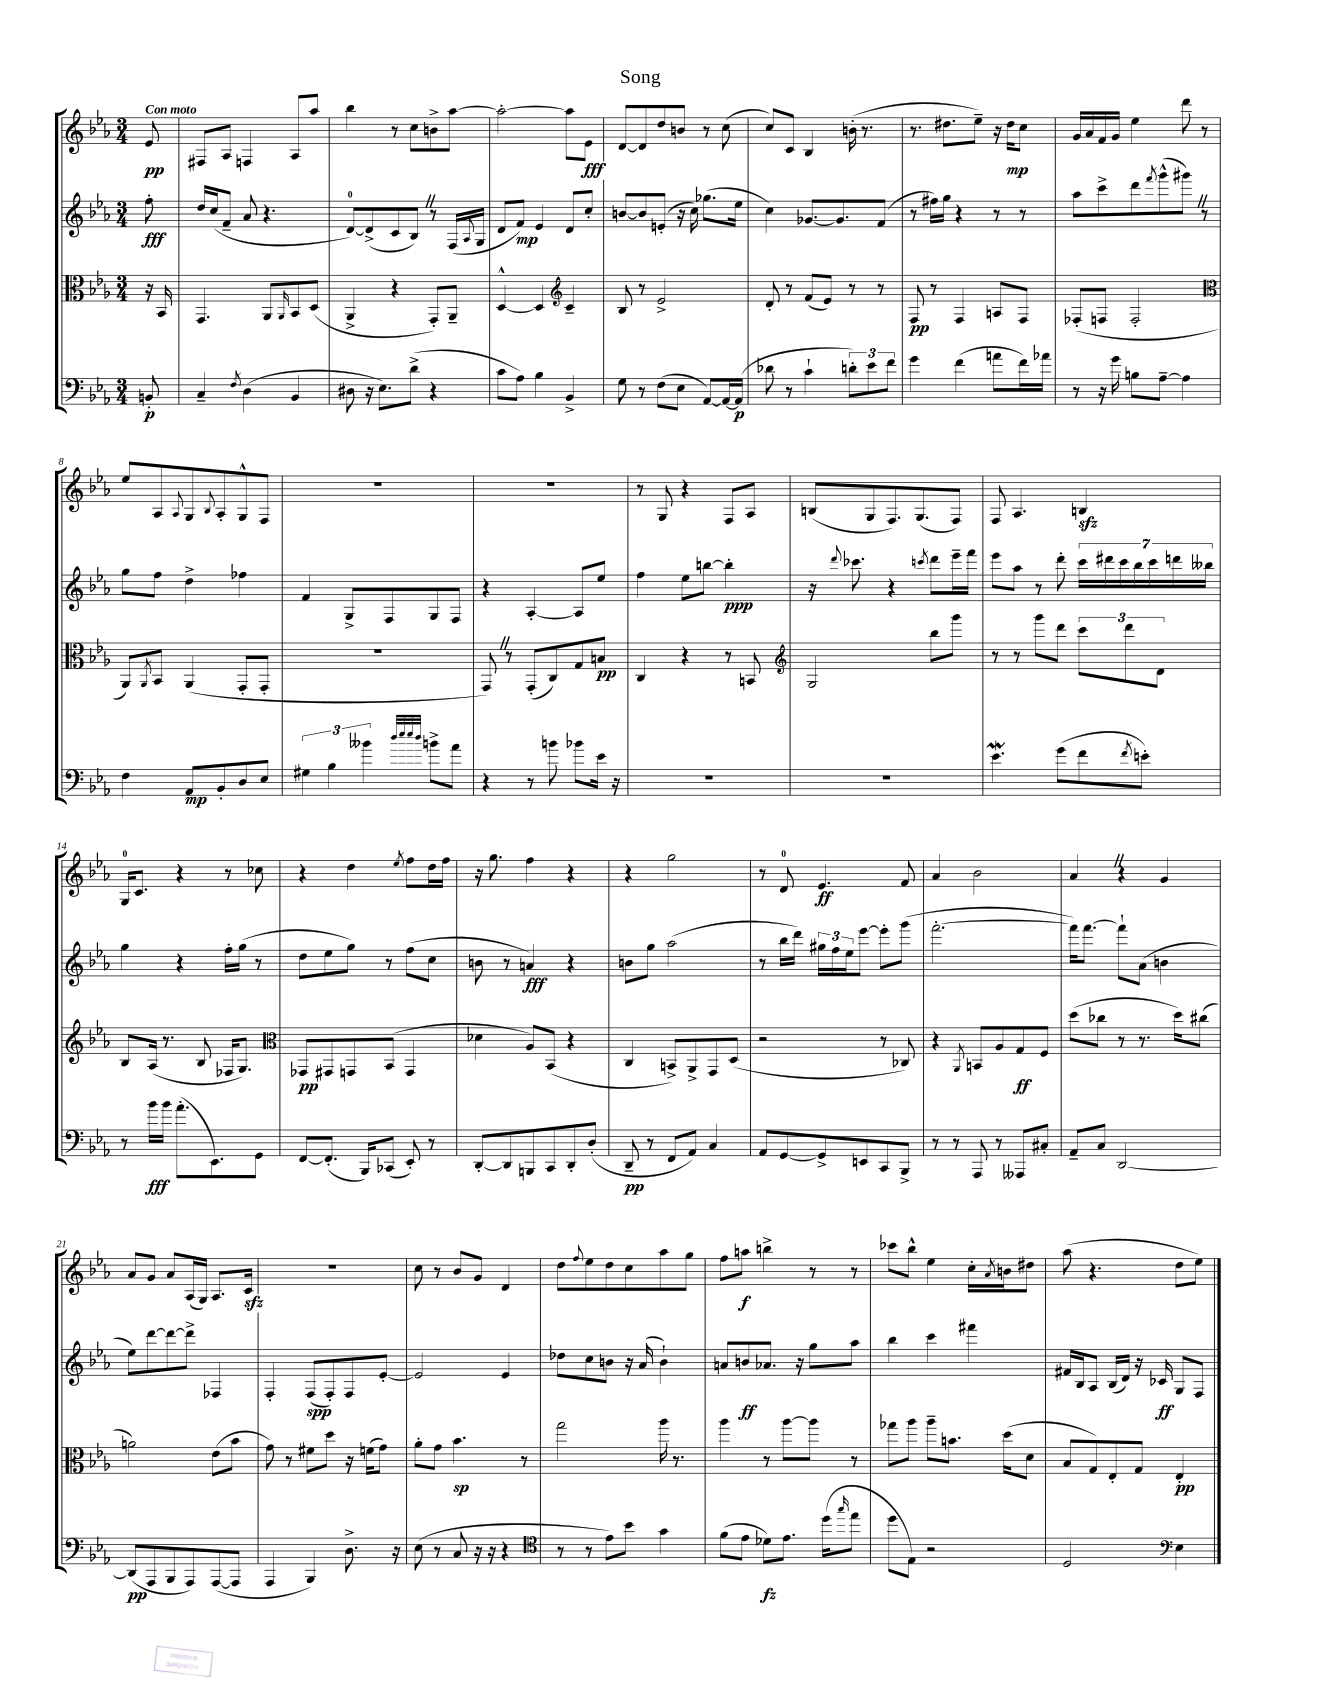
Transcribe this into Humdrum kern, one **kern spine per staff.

**kern	**kern	**kern	**kern
*staff4	*staff3	*staff2	*staff1
*clefF4	*clefC3	*clefG2	*clefG2
*k[b-e-a-]	*k[b-e-a-]	*k[b-e-a-]	*k[b-e-a-]
*M3/4	*M3/4	*M3/4	*M3/4
8BB'	16r	8ff'	8e-
.	16BB-	.	.
=	=	=	=
4C~	4.GG	16dd	8F#
.	.	(16cc	.
.	.	8f~	8A-
8qF	.	.	.
(4D	.	8a-	4F
.	8AA-	4.r	.
.	16qqAA-	.	.
4BB-	8BB-	.	8A-
.	(8D	.	8aa-
=	=	=	=
8D#	4AA-^	[8d)	4bb-
16r	.	(8d^]	.
8.E-)	.	.	.
.	4r	8c	8r
(8d^	.	8B-)	8cc
4r	8GG')	8r	8b^
.	8AA-~	(16F	[8aa-
.	.	8qqA-	.
.	.	16G	.
=	=	=	=
8c	[4D^^	8d	2aa-'_
8A-)	.	8f)	.
4B-	4D]	4e-	.
*	*clefG2	*	*
4BB-^	4c~	8d	8aa-]
.	.	8cc'	8e-
=	=	=	=
8G	8B-	[8b	[8d
8r	8r	8b]	8d]
(8F	2e-^	(8e'	8dd
8E-	.	16r	8b
.	.	16cc)	.
[8AA-)	.	(8.gg-	8r
16AA-_	.	.	(8cc
(16AA-]	.	16ee-	.
=	=	=	=
8d-	8d'	4cc)	8cc)
8r	8r	.	8c
4c`	(8f	[8.g-	4B-
.	8e-)	.	.
.	.	8.g-]	.
12d')	8r	.	(16b'
.	.	.	8.r
12e-	.	.	.
.	8r	(8f	.
12f	.	.	.
=	=	=	=
4g	8F	8r	8.r
.	8r	16ff#)	.
.	.	16gg	8.dd#
(4f	4F	4r	.
.	.	.	8ee-~)
8a	8A	8r	16r
.	.	.	16dd#
16f)	8F	8r	8cc
16a-	.	.	.
=	=	=	=
8r	(8F-'	8aa-	16g
.	.	.	16a-
16r	8F	8ccc^	16f
16g	.	.	16g
8B	2F'	8ddd	4ee-
.	.	8qfff	.
[8A-~	.	(8ggg^^	.
4A-]	.	8ggg#)	8ddd
.	.	8r	8r
=	=	=	=
*	*clefC3	*	*
4F	8AA-)	8gg	8ee-
.	8qAA-	.	.
.	8BB-	8ff	8A-
.	.	.	8qqA-
8AA-	(4AA-	4dd^	8G
.	.	.	8qqB-
8BB-'	.	.	8A-'
8D	8GG'	4ff-	8G^^
8E-	8GG'	.	8F
=	=	=	=
6G#	2.r	4f	2.r
6B-	.	.	.
.	.	8G^	.
6b--	.	.	.
.	.	8F	.
32qqdd	.	.	.
32qqee-	.	.	.
32qqee-	.	.	.
32qqdd	.	.	.
8b^	.	8G	.
8a-	.	8F	.
=	=	=	=
4r	8GG)	4r	2.r
.	8r	.	.
8r	(8GG'	[4A-'	.
8b	8C)	.	.
8b-	8G	8A-]	.
16e-	8B	8ee-	.
16r	.	.	.
=	=	=	=
2.r	4C	4ff	8r
.	.	.	8G
.	4r	8ee-	4r
.	.	[8bb	.
.	8r	4bb']	8F
.	8BB	.	8A-
=	=	=	=
*	*clefG2	*	*
2.r	2G	16r	(8B
.	.	8qqddd	.
.	.	8.ccc-	.
.	.	.	8G
.	.	4r	8.F)
.	.	.	(8.G
.	.	8qccc	.
.	8bb-	8ddd	.
.	8ggg	16eee-~	8F)
.	.	16fff	.
=	=	=	=
4.e-	8r	8eee-	8F
.	8r	8aa-	4.A-
.	8ggg	8r	.
(8g	8ddd	8ddd'	.
8f	12ccc	28ccc	4B
.	.	28ddd#	.
.	.	28ccc	.
.	12ddd	.	.
.	.	28bb-	.
8qf	.	.	.
8e')	.	.	.
.	.	28ccc	.
.	12d	.	.
.	.	28ddd	.
.	.	28bb--	.
=	=	=	=
8r	8B-	4gg	16G
.	.	.	8.c
16b-	(16A-	.	.
16b-	8.r	.	.
(8.a-'	.	4r	4r
.	8B-	.	.
8.EE-)	.	.	.
.	16F-	16ff'	8r
.	8.G)	(16gg	.
8GG	.	8r	8cc-
=	=	=	=
*	*clefC3	*	*
[8FF	8GG-	8dd	4r
(8.FF']	8GG#	8ee-	.
.	8GG	8gg)	4dd
16BBB-)	.	.	.
(8CC-	(8BB-	8r	.
.	.	.	8qee-
8EE-')	4GG	(8ff	8ff
8r	.	8cc	16dd
.	.	.	16ff
=	=	=	=
[8DD'	4d-	8b	16r
.	.	.	8.gg
8DD]	.	8r	.
8BBB	8A-)	4a)	4ff
8CC	(8BB-	.	.
8DD'	4r	4r	4r
(8D'	.	.	.
=	=	=	=
8DD~	4C	8b	4r
8r	.	8gg	.
8FF	8BB^)	(2aa-	2gg
8AA-)	8AA-^	.	.
4C	8GG	.	.
.	(8D	.	.
=	=	=	=
8AA-	2r	8r	8r
[8GG	.	16bb-	8d
.	.	16ddd)	.
8GG^]	.	24gg#	4.e-
.	.	24ff	.
.	.	24ee-	.
8EE	.	[8eee-	.
8CC	8r	8eee-']	.
8BBB-^	8C-)	(8ggg	8f
=	=	=	=
8r	4r	[2.fff'	4a-
8r	.	.	.
.	8qAA-	.	.
8AAA-	8BB	.	2b-
8r	8A-	.	.
8AAA--	8G	.	.
8C#'	8F	.	.
=	=	=	=
8AA-~	(8dd	16fff])	4a-
.	.	[8.fff	.
8C	8cc-	.	.
[2DD	8r	8fff`]	4r
.	8.r	(8a-	.
.	.	4b	4g
.	16dd)	.	.
.	(8cc#	.	.
=	=	=	=
(8DD]	2a)	8ee-)	8a-
8AAA-	.	[8ddd	8g
8BBB-	.	8ddd_	8a-
8AAA-)	.	8ddd^]	(16A-
.	.	.	16G)
([8AAA-	(8e-	4F-	8.A-
8AAA-]	8b-	.	.
.	.	.	16c
=	=	=	=
4AAA-	8g)	4F'	2.r
.	8r	.	.
4BBB-)	8f#	(8F	.
.	8dd	8F')	.
8.D^	16r	8F	.
.	(16f	.	.
.	8g)	[8e-'	.
16r	.	.	.
=	=	=	=
(8E-	8a-'	2e-]	8cc
8r	8g	.	8r
8C	4.b-	.	8b-
16r	.	.	8g
16r	.	.	.
4r	.	4e-	4d
.	8r	.	.
=	=	=	=
*clefC4	*	*	*
8r	2gg	8dd-	8dd
.	.	.	8qqff
8r	.	8cc	8ee-
8e-)	.	8b	8dd
8b-	.	16r	8cc
.	.	(16a-	.
4g	16aa-	4b`)	8aa-
.	8.r	.	.
.	.	.	8gg
=	=	=	=
(8f	4aa-	8a	8ff
8e-	.	8b	8aa
8d-)	8r	8.a-	4bb^
8.e-	[8aa-	.	.
.	.	16r	.
.	8aa-]	8gg	8r
(16dd	.	.	.
16qqgg	.	.	.
8ee-	8r	8aa-	8r
=	=	=	=
8dd	8gg-	4bb-	8ccc-
8E-)	8aa-	.	8bb-^^
2r	8aa-~	4ccc	4ee-
.	8.b	.	.
.	.	4fff#	16cc'
.	.	.	8qa-
.	(16dd	.	16b
.	8d	.	8dd#
=	=	=	=
2D	8B-	16f#	(8aa-
.	.	16B-	.
.	8G)	8A-	4.r
.	8E-'	(16B-	.
.	.	16d)	.
.	8G	16r	.
.	.	16c-	.
*clefF4	*	*	*
4E-	4E-'	8G	8dd
.	.	8F	8ee-)
==	==	==	==
*-	*-	*-	*-
